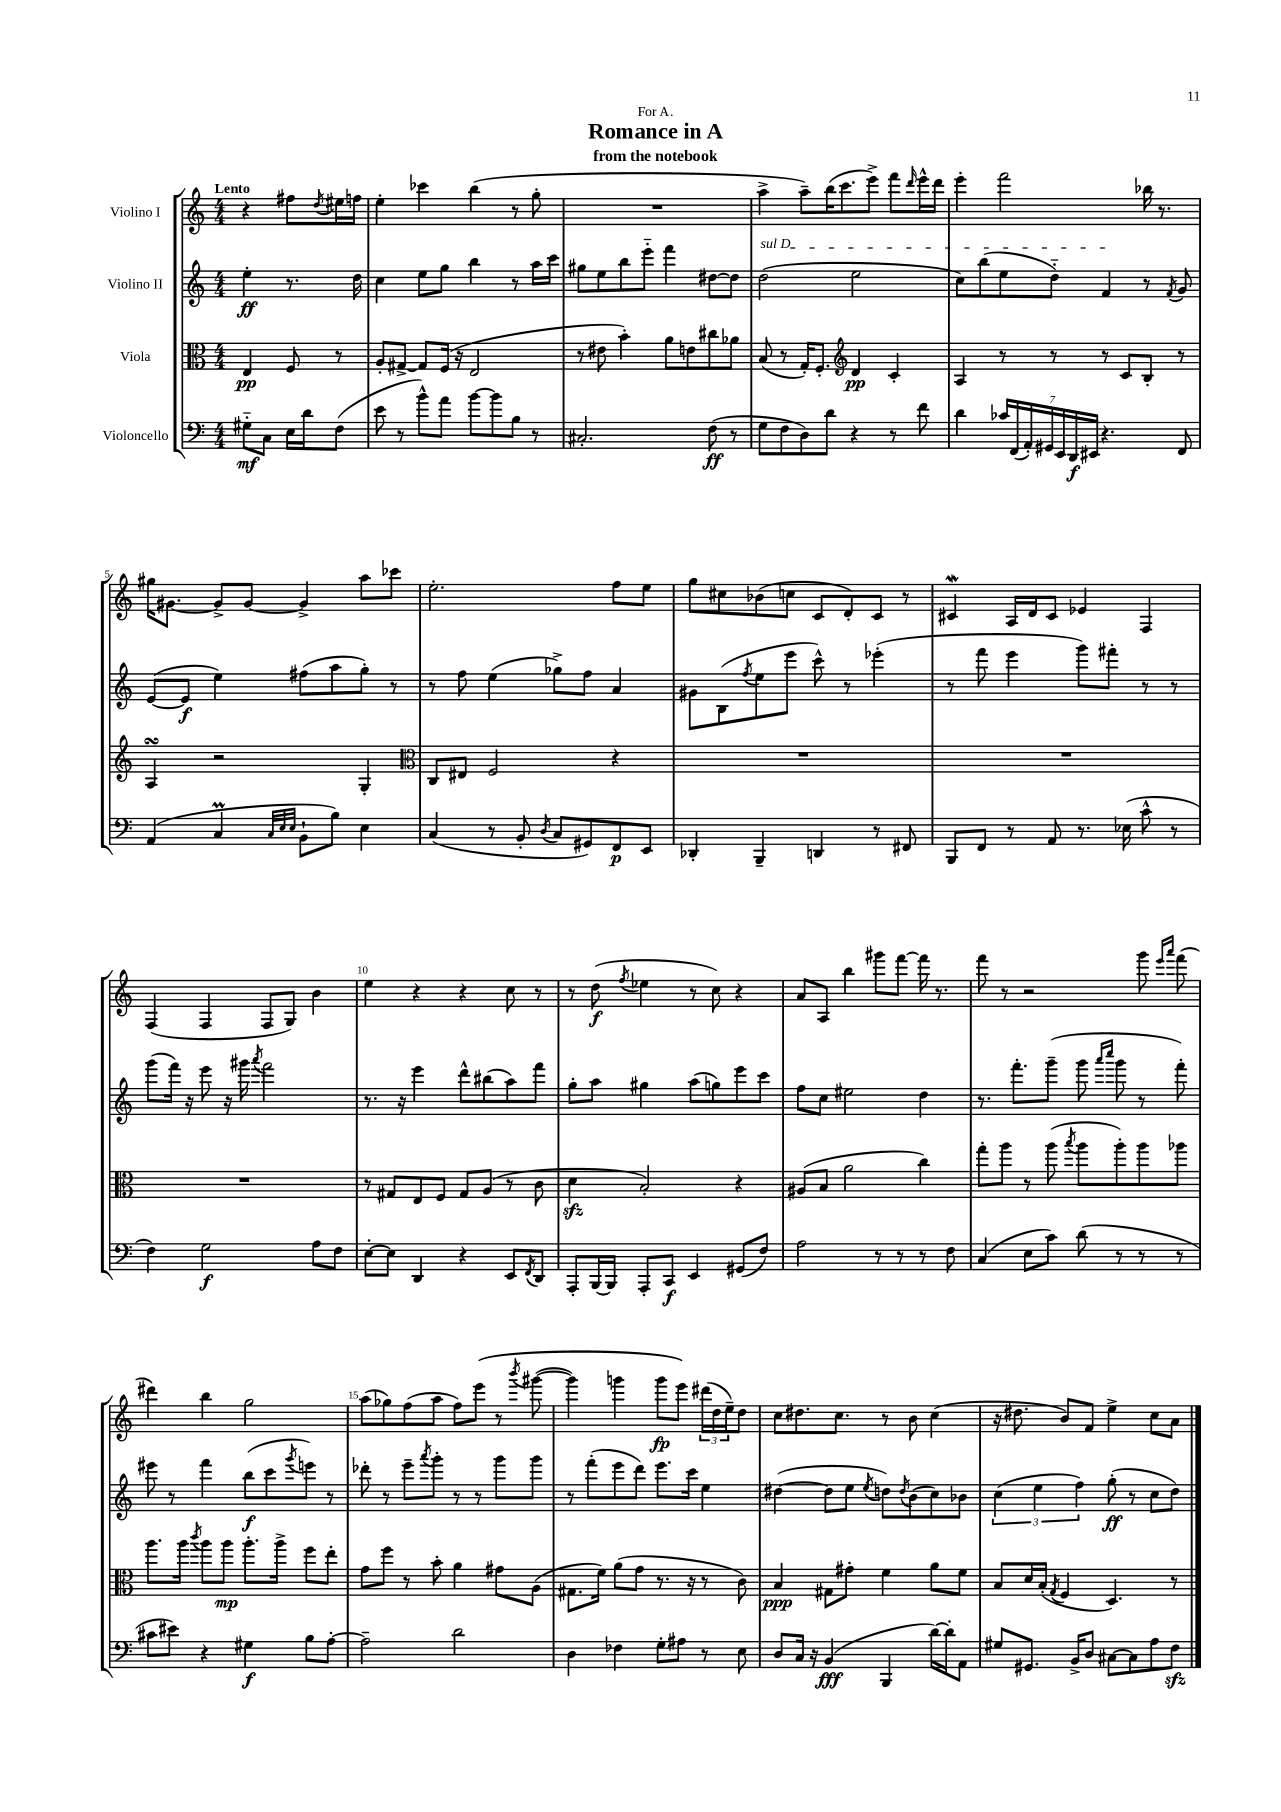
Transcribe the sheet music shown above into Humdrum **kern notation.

**kern	**kern	**kern	**kern
*staff4	*staff3	*staff2	*staff1
*clefF4	*clefC3	*clefG2	*clefG2
*k[]	*k[]	*k[]	*k[]
*M4/4	*M4/4	*M4/4	*M4/4
8G#'~\L	4E/	4ee'\	4r
8C\J	.	.	.
16E\LL	8F/	8.r	8ff#\L
16d\J	.	.	.
.	.	.	8qdd/
(8F\J	8r	.	16ee#\L
.	.	16dd\	16ff\JJ
=	=	=	=
8e\	8A'/L	4cc\	4ee'\
8r	[8G#^/J	.	.
8b^^\L)	8G#/]L	8ee\L	4ccc-\
8a\J	(16F/Jk	8gg\J	.
.	16r	.	.
[8b\L	2E/	4bb\	(4bb\
8b\]	.	.	.
8B\J	.	8r	8r
8r	.	16aa\LL	8gg'\
.	.	16ccc\JJ	.
=	=	=	=
2.C#'/	8r	8gg#\L	1r
.	8e#\	8ee\	.
.	4b'\)	8bb\	.
.	.	8eee'~\J	.
.	8a\L	4fff\	.
.	8e\	.	.
(8F\	8cc#\	[8dd#\L	.
8r	8a-\J	8dd#\]J	.
=	=	=	=
8G\L	(8B/	(2dd\	4aa^\
8F\	8r	.	.
8D\)	16G'/LK)	.	8aa~\L)
.	8.F'/J	.	.
8d\J	.	.	(16bb\K
.	.	.	8.ccc\
*	*clefG2	*	*
4r	4d/	2ee\	.
.	.	.	8eee^\J)
8r	4c'/	.	8fff\L
.	.	.	16qqddd/
8f\	.	.	16eee^^\L
.	.	.	16ddd\JJ
=	=	=	=
4d\	4A/	8cc\L)	4eee'\
.	.	(8bb\	.
28c-/LL	8r	8ee\	2fff\
(28FF/	.	.	.
28AA'/)	.	.	.
28GG#/	.	.	.
.	8r	8dd'~\J)	.
28EE/	.	.	.
28DD/	.	.	.
28EE#/JJ	.	.	.
4.r	8r	4f/	.
.	8c/L	.	.
.	8B'/J	8r	16bb-\
.	.	.	8.r
.	.	8qf/	.
8FF/	8r	8g/	.
=	=	=	=
(4AA/	4A/	([8e/L	16gg#\LK
.	.	.	[8.g#\J
.	.	8e/]J	.
4C/	2r	4ee\)	8g#^/]L
.	.	.	[8g#/J
32qqC/LLL	.	.	.
32qqE/	.	.	.
32qqE/JJJ	.	.	.
8BB`\L	.	(8ff#\L	4g#^/]
8B\J)	.	8aa\	.
4E\	4G'/	8gg'\J)	8aa\L
.	.	8r	8ccc-\J
=	=	=	=
*	*clefC3	*	*
(4C/	8C/L	8r	2.ee'\
.	8E#/J	8ff\	.
8r	2F/	(4ee\	.
8BB'/	.	.	.
8qD/	.	.	.
8C/L	.	8gg-^\L)	.
8GG#/)	.	8ff\J	.
8FF/	4r	4a/	8ff\L
8EE/J	.	.	8ee\J
=	=	=	=
4DD-'/	1r	8g#\L	8gg\L
.	.	(8B\	8cc#\
.	.	8qff/	.
4BBB~/	.	8ee\	(8b-\
.	.	8eee\J	8cc\J
4DD/	.	8ccc^^\)	8c/L
.	.	8r	8d'/)
8r	.	(4eee-'\	8c/J
8FF#/	.	.	8r
=	=	=	=
8BBB/L	1r	8r	4c#/
8FF/J	.	8fff\	.
8r	.	4eee\	16A/LL
.	.	.	16d/J
8AA/	.	.	8c#/J
8.r	.	8ggg\L)	4e-/
.	.	8fff#'\J	.
(16E-\	.	.	.
8c^^\	.	8r	4F/
8r	.	8r	.
=	=	=	=
4F\)	1r	(8ggg\L	(4F/
.	.	16fff\Jk)	.
.	.	16r	.
2G\	.	8eee\	4F/
.	.	16r	.
.	.	16ggg#\	.
.	.	8qaaa/	.
.	.	2fff\	8F/L
.	.	.	8G/J)
8A\L	.	.	4b\
8F\J	.	.	.
=	=	=	=
[8E'\L	8r	8.r	4ee\
8E\]J	8G#/L	.	.
.	.	16r	.
4DD/	8E/	4eee\	4r
.	8F/J	.	.
4r	8G#/L	8ddd^^\L	4r
.	(8A/J	(8bb#\	.
8EE/L	8r	8aa\)	8cc\
8qFF/	.	.	.
8DD/J	8c\	8fff\J	8r
=	=	=	=
8AAA'/L	4d\	8gg'\L	8r
[16BBB/L	.	8aa\J	(8dd\
16BBB/]JJ	.	.	.
.	.	.	8qff/
8AAA'/L	2B'/)	4gg#\	4ee-\
8CC/J	.	.	.
4EE/	.	(8aa\L	8r
.	.	8gg\)	8cc\)
(8GG#/L	4r	8eee\	4r
8F/J)	.	8ccc\J	.
=	=	=	=
2A\	(8A#/L	8ff\L	8a/L
.	8B/J	8cc\J	8A/J
.	2a\	2ee#\	4bb\
8r	.	.	8ggg#\L
8r	.	.	[8fff\J
8r	4cc\)	4dd\	16fff\]
.	.	.	8.r
8F\	.	.	.
=	=	=	=
(4C/	8gg'\L	8.r	8fff\
.	8aa\J	.	8r
.	.	8.fff'\L	.
8E\L	8r	.	2r
8c\J)	(8aa\	(8ggg~\J	.
.	8qbb/	.	.
(8d\	8aa\L	8ggg\	.
.	.	16qqaaa/LL	.
.	.	16qqcccc/JJ	.
8r	8aa'\)	8ggg\	.
8r	8aa\	8r	8ggg\
.	.	.	16qqeee/LL
.	.	.	16qqaaa/JJ
8r	8aa-\J	8fff'\)	(8fff\
=	=	=	=
8c#\L	8.aa\L	8eee#\	4ddd#\)
8e#\J)	.	8r	.
.	16aa\Jk	.	.
.	8qccc/	.	.
4r	8aa\L	4fff\	4bb\
.	8aa\J	.	.
4G#\	8.aa'\L	(8bb\L	2gg\
.	.	8ccc\	.
.	16aa^\Jk	.	.
.	.	8qggg/	.
8B\L	8ff\L	8eee\J)	.
[8A'\J	8ee'\J	8r	.
=	=	=	=
2A~\]	8g\L	8ddd-'\	(8aa\L
.	8ff\J	8r	8gg-\)
.	8r	8eee~\L	(8ff\
.	.	8qaaa/	.
.	8b'\	8ggg'\J	8aa\J
2d\	4a\	8r	8ff\L)
.	.	8r	&(8eee\J
.	8g#\L	8ggg\L	8r
.	.	.	8qbbb/
.	(8A\J	8ggg\J	([8ggg#\
=	=	=	=
4D\	8.G#\L	8r	4ggg#\])
.	.	(8fff'\L	.
.	16f\Jk)	.	.
4F-\	(8a\L	8eee\	4ggg\
.	8g\J	8ddd\J)	.
8G'\L	8.r	8.eee\L	8ggg\L
8A#\J	.	.	8eee\J&)
.	16r	16ccc\Jk	.
8r	8r	4ee\	(24ddd#\LL
.	.	.	24dd\
.	.	.	24ee~\J)
8E\	8c\)	.	8dd\J
=	=	=	=
8D/L	4B/	([4dd#\	8cc\L
16C/Jk	.	.	8.dd#\
16r	.	.	.
(4BB/	8G#\L	8dd#\]L	.
.	.	.	8.cc\J
.	8g#'\J	8ee\J	.
.	.	8qee/	.
4BBB/	4f\	8dd\L)	8r
.	.	8qdd/	.
.	.	(8b\	8b\
[16d\LL)	8a\L	8cc\)	(4cc\
16d'\]J	.	.	.
8AA\J	8f\J	8b-\J	.
=	=	=	=
8G#/L	8B/L	(6cc\	16r
.	.	.	8.dd#\
8.GG#/J	16d/L	.	.
.	.	6ee\	.
.	(16B'/JJ	.	.
.	8qG/	.	.
.	4F/	.	8b/L)
16BB^/LK	.	.	.
.	.	6ff\)	.
8D/J	.	.	8f/J
[8C#\L	4.D/)	(8gg'\	4ee^\
8C#\]	.	8r	.
8A\	.	8cc\L	8cc\L
8F\J	8r	8dd\J)	8a\J
==	==	==	==
*-	*-	*-	*-
